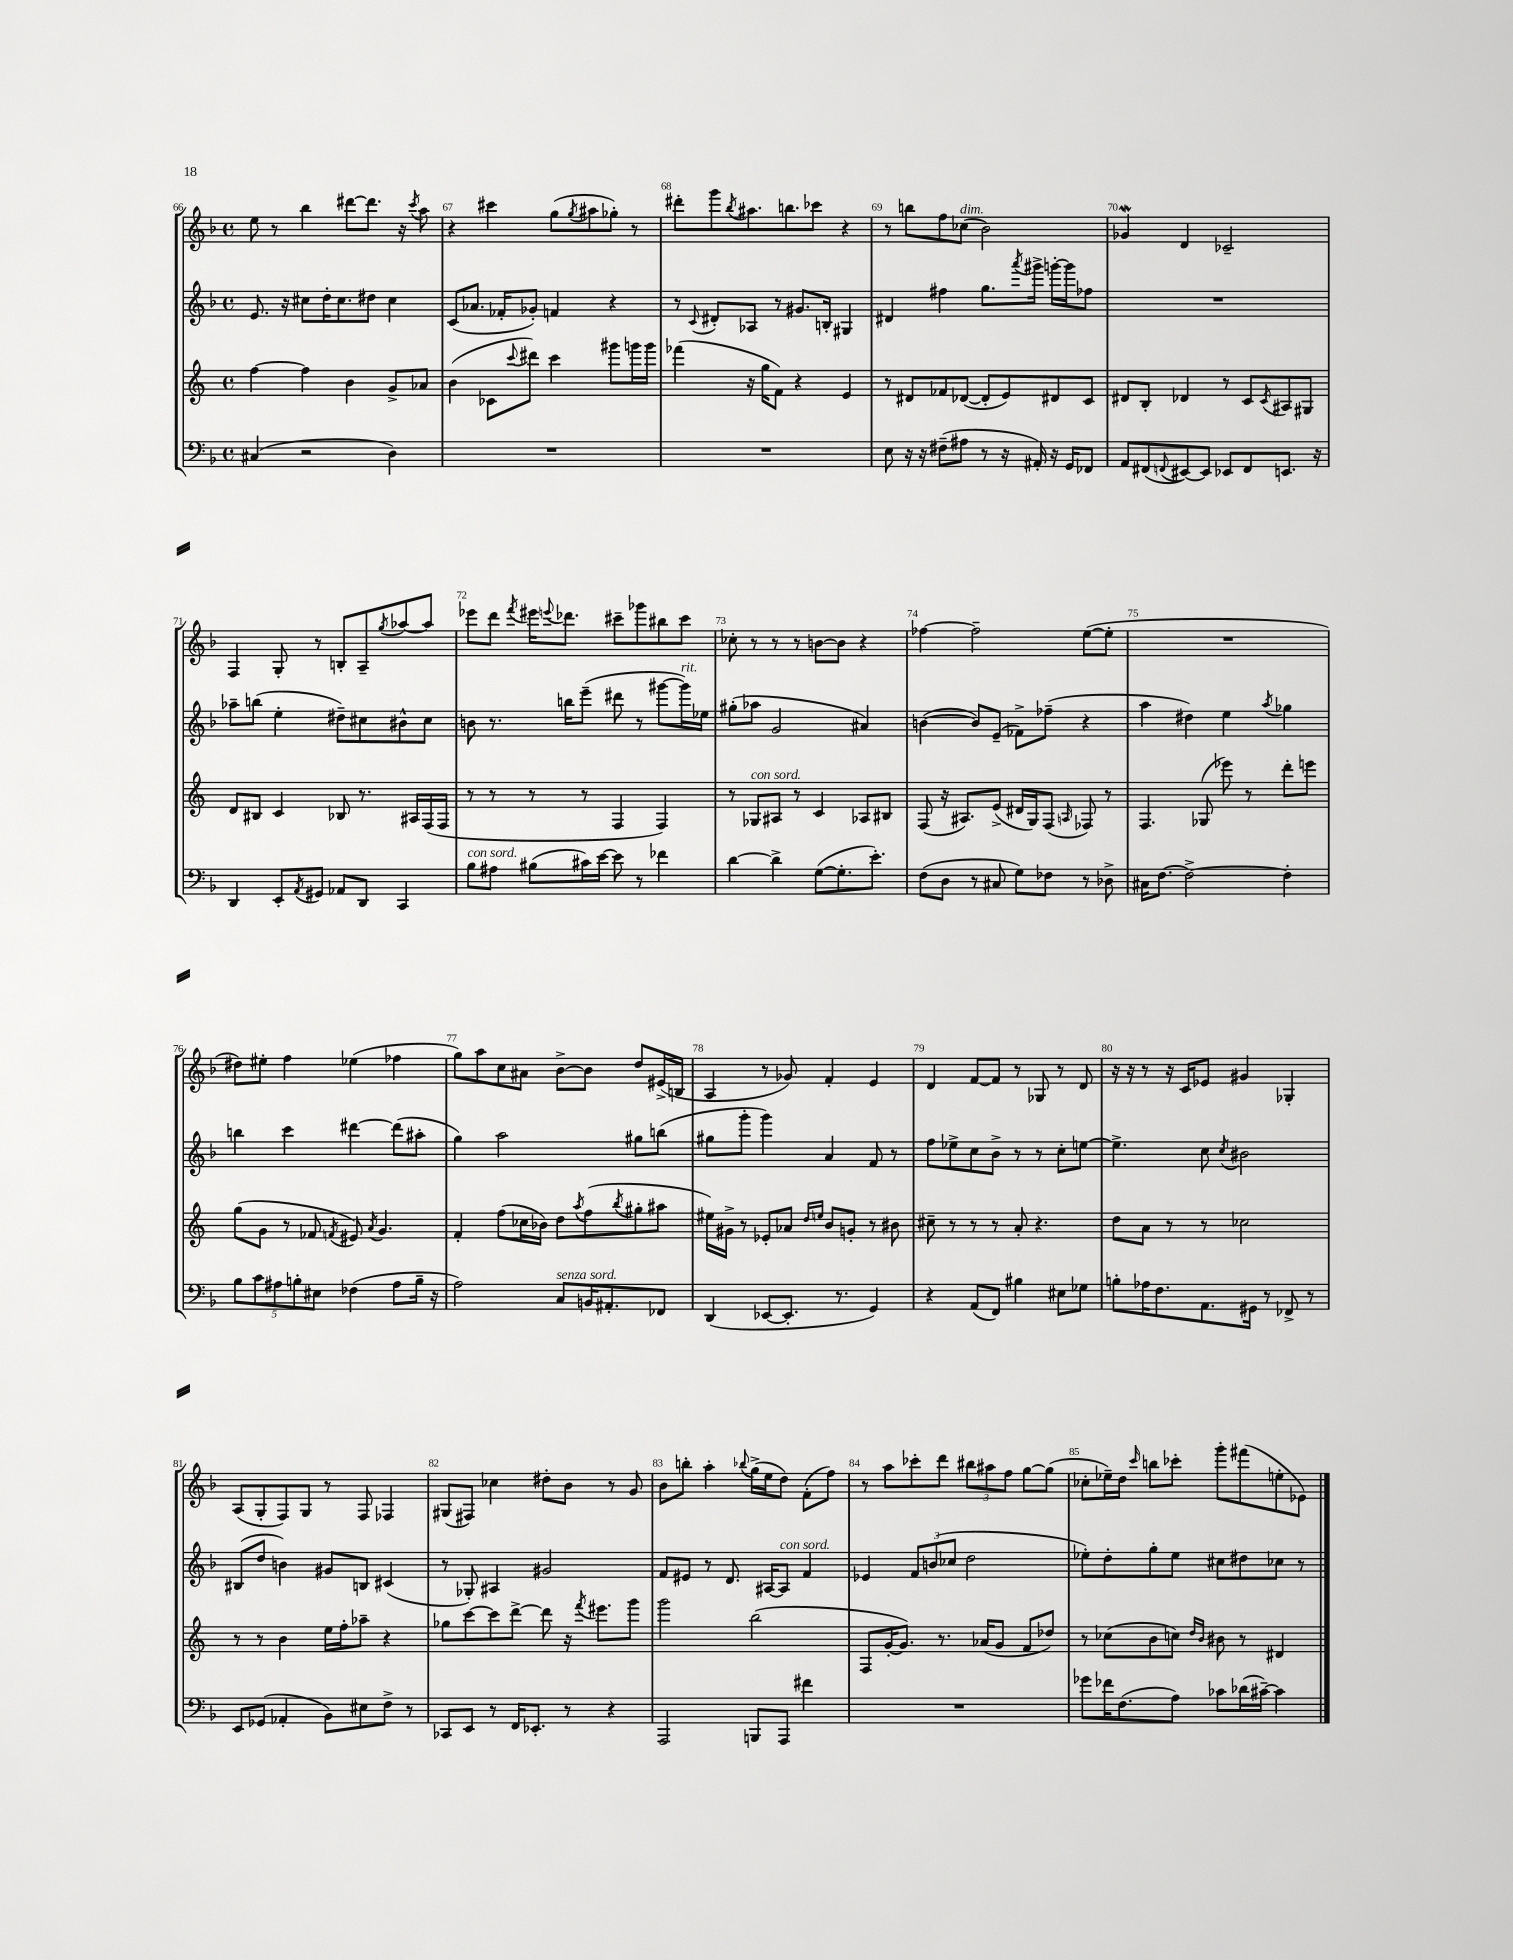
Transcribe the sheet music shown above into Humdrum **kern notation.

**kern	**kern	**kern	**kern
*part4	*part3	*part2	*part1
*staff4	*staff3	*staff2	*staff1
*clefF4	*clefG2	*clefG2	*clefG2
*k[b-]	*k[]	*k[b-]	*k[b-]
*M4/4	*M4/4	*M4/4	*M4/4
*met(c)	*met(c)	*met(c)	*met(c)
=66	=66	=66	=66
(4C#X/	[4ff\	8.e/	8ee\
.	.	.	8r
.	.	16r	.
2r	4ff\]	8cc#X\L	4bb-\
.	.	16dd'\K	.
.	.	8.cc#\	.
.	4b\	.	[8ddd#X\L
.	.	8dd#X\J	8.ddd#\J]
4D\)	8g^/L	4cc#\	.
.	.	.	16r
.	.	.	8qccc/
.	8a-X/J	.	8aa\
=67	=67	=67	=67
1r	(4b\	(8c/L	4r
.	.	8.a-X/J	.
.	8c-X\L	.	4ccc#X\
.	.	16f-X'/KL	.
.	8qqccc/	.	.
.	8ddd#X\J)	8g-X'/J)	.
.	4ccc\	4fn/	(8gg\L
.	.	.	8qgg/
.	.	.	8aa#X\
.	8ggg#X\L	4r	8gg-X'\J)
.	16gggn\L	.	8r
.	16ggg\JJ	.	.
=68	=68	=68	=68
1r	(4fff-X\	8r	8ddd#X'\L
.	.	8qqc/	.
.	.	8d#X'/L	8ggg\
.	.	.	8qbb-/
.	16r	8A-X/J	8.aa#X\
.	16gg\KL	.	.
.	8f\J)	8r	.
.	.	.	8.bbn\
.	4r	8.g#X/L	.
.	.	.	8ccc-X\J
.	.	16Bn'/Jk	.
.	4e/	4G#X/	4r
=69	=69	=69	=69
8E\	8r	4d#X/	8r
16r	8d#X/L	.	8bbn\L
16r	.	.	.
(8F#X~\L	8f-X/	4ff#X\	8ff\
!	!	!	!LO:TX:a:i:t=dim.
8A#X\J	([8d-X/J	.	(8cc-X\J
8r	8d-'/L]	8.gg\L	2b-\)
16r	8e/)	.	.
.	.	8qaaa/	.
16AA#X'/)	.	16ggg#X^\Jk	.
16r	8d#X/	[16gggn'\LL	.
16GG/KL	.	16ggg\J]	.
8FF-X/J	8c/J	8ff-X\J	.
=70	=70	=70	=70
8AA/L	8d#X/L	1r	4g-Xw/
(8FF#X/	8B'/J	.	.
8qqFFn/	.	.	.
[8EE#X/)	4d-X/	.	4d/
8EE#/J]	.	.	.
8EE-X/L	8r	.	2c-X~/
8FF/	8c/L	.	.
.	8qc/	.	.
8.EEn/J	8A#X/	.	.
.	8G#X/J	.	.
16r	.	.	.
!!LO:LB:g=z
=71	=71	=71	=71
4DD/	8d/L	8aa-X~\L	4F/
.	8B#X/J	(8bbn\J	.
8EE'/L	4c/	4ee'\	8G'/
8qAA/	.	.	.
8GG#X/J	.	.	8r
8AA-X/L	8B-X/	8dd#X~\L)	8Bn'/L
8DD/J	8.r	8cc#X\	8A~/
.	.	.	8qgg/
4CC/	.	8b#X^^\	[8aa-X/
.	16A#X/LL	.	.
.	(16F/	8cc#\J	8aa-/J]
.	16F/JJ	.	.
=72	=72	=72	=72
!LO:TX:a:i:t=con sord.	!	!	!
8B-\L	8r	8bn\	8eee-X\L
8A#X\J	8r	8.r	8ddd\J
.	.	.	8qfff/
(8B#X\L	8r	.	16eee#X\KL
.	.	.	8qqeeen/
.	.	16bbn\KL	8.ddd-X\J
16c#X\L)	8r	(8eee~\J	.
[16e\JJ	.	.	.
8e\]	4F/	8ddd#X\	8ccc#X~\L
8r	.	8r	8ggg-X\
4f-X\	4F/)	[8ggg#X\L	8bb#X\
!	!	!LO:TX:a:i:t=rit.	!
.	.	16ggg#\L])	8ccc#\J
.	.	16ee-X\JJ	.
=73	=73	=73	=73
[4d\	8r	(8gg#X'\L	8cc-X'\
!	!LO:TX:a:i:t=con sord.	!	!
.	8G-X/L	8aa-X\J	8r
4d^\]	8A#X/J	2g/	8r
.	8r	.	8r
([8G\L	4c/	.	[8bn\L
8.G'\]	.	.	8b\J]
.	8A-X/L	4a#X/)	4r
8.e'\J)	.	.	.
.	8B#X/J	.	.
=74	=74	=74	=74
(8F\L	(8F/	([4bn\	[4ff-X\
8D\J	16r	.	.
.	8.A#X/L)	.	.
8r	.	8b/L])	2ff-~\]
8C#X/	(8e^/J	(8e~/J	.
8G\L)	16d#X/LL	8f-X^\L)	.
.	16G/J)	.	.
8F-X\J	(8F/J	(8ff-X~\J	.
.	16qqAn/	.	.
8r	8F-X/)	4r	([8ee\L
8D-X^\	8r	.	8ee'\J]
=75	=75	=75	=75
16C#X\KL	4.F/	4aa\	1r
[8.F\J	.	.	.
2F^\_	.	4dd#X\)	.
.	(8G-X/	.	.
.	8eee-X\)	4ee\	.
.	8r	.	.
.	.	8qaa/	.
4F'\]	8ddd'\L	4gg-X\	.
.	8eeen\J	.	.
!!LO:LB:g=z
=76	=76	=76	=76
10B-\L	(8gg\L	4bbn\	8dd#X\L)
10c\	.	.	.
.	8g\J	.	8ee#X'\J
10A#X\	.	.	.
.	8r	4ccc\	4ff\
10Bn'\	.	.	.
.	8f-X/	.	.
10E#X\J	.	.	.
.	8qfn/	.	.
(4F-X\	8e#X/)	[4ddd#X\	(4ee-X\
.	8qa/	.	.
.	4.g/	.	.
8A#\L	.	(8ddd#\L]	4ff-X\
16B~\Jk	.	8aa#X'\J	.
16r	.	.	.
=77	=77	=77	=77
2A\)	4f'/	4gg\)	8gg\L)
.	.	.	8aa\
.	(8ff\L	2aa\	8cc\
.	16cc-X\L	.	8a#X\J
.	16b-X\JJ)	.	.
!LO:TX:a:i:t=senza sord.	!	!	!
8C/L	8dd\L	.	[8b-^\L
.	8qaa/	.	.
16BBn/K	(8ff\	.	8b-\J]
8.AA#X'/	.	.	.
.	8qbb/	.	.
.	8gg#X'\	8gg#X\L	8dd/L
8FF-X/J	8aa#X\J	(8bbn\J	(16e#X^/L
.	.	.	16Bn/JJ
=78	=78	=78	=78
(4DD/	16ee#X\LL)	8gg#X\L	4A/
.	16g#X^\JJ	.	.
.	8r	8ggg'\J	.
[8EE-X/L	8e-X'/L	4ggg\)	8r
8.EE-'/J]	8a-X/J	.	8g-X/)
.	16qqdd/LL	.	.
.	16qqeen/JJ	.	.
.	8b/L	4a/	4f'/
8.r	.	.	.
.	8gn'/J	.	.
4GG/)	8r	8f/	4e/
.	8b#X\	8r	.
=79	=79	=79	=79
4r	8cc#X~\	8ff\L	4d/
.	8r	8ee-X^\	.
(8AA/L	8r	8cc\	[8f/L
8FF/J)	8r	8b-^\J	8f/J]
4B#X\	8a'/	8r	8r
.	4.r	8r	8G-X/
8E#X\L	.	8cc'\L	8r
8G-X\J	.	[8een\J	8d/
=80	=80	=80	=80
8Bn'\L	8dd\L	4.ee^\]	16r
.	.	.	16r
16A-X\K	8a\J	.	8r
8.F\	.	.	.
.	8r	.	16r
.	.	.	16c/KL
8.AA\	8r	8cc\	8e-X/J
.	.	8qcc/	.
.	2cc-X\	2b#X\	4g#X/
16GG#X\Jk	.	.	.
8r	.	.	.
8FF-X^/	.	.	4G-X'/
8r	.	.	.
!!LO:LB:g=z
=81	=81	=81	=81
8EE/L	8r	(8B#X/L	(8A/L
(8GG-X/J	8r	8dd/J	8G'/
4AA-X'/	4b\	4bn\)	8F/)
.	.	.	8G/J
8BB-\L)	16ee\LL	8g#X/L	8r
.	16ff'\J	.	.
8E#X\	8aa-X~\J	8Bn/J	8F/
8F^\J	4r	(4c#X/	4F-X/
8r	.	.	.
=82	=82	=82	=82
8CC-X/L	8gg-X\L	8r	(8G#X/L
8EE/J	[8ccc\	8G-X'/)	8F#X/J)
8r	8ccc\]	4A#X/	4cc-X\
16FF/KL	[8ddd^\J	.	.
8.EE-X'/J	.	.	.
.	8ddd\]	2g#X/	8dd#X'\L
8r	16r	.	8b-\J
.	8qfff/	.	.
.	8.eee#X\L	.	.
4r	.	.	8r
.	8ggg\J	.	8g/
=83	=83	=83	=83
2AAA/	2ggg\	8f/L	8b-\L
.	.	8e#X/J	8bbn'\J
.	.	8r	4aa'\
.	.	8.d/	.
.	.	.	8qqbb-X/
8BBBn/L	(2bb\	.	(16gg^\LL
.	.	[16A#X/KL	16ee\J
!	!	!LO:TX:a:i:t=con sord.	!
8AAA/J	.	8A#/J]	8dd\J)
4f#X\	.	4f/	(8f'\L
.	.	.	8ff\J)
=84	=84	=84	=84
1r	8F/L	4e-X/	8r
.	[16g'/K	.	8aa\L
.	8.g/J])	.	.
.	.	12f/L	8ccc-X'\
.	.	(12bn/	.
.	8.r	.	8ddd\J
.	.	12cc-X/J	.
.	.	2dd\	12bb#X\L
.	(16a-X/KL	.	.
.	.	.	12aa#X\
.	8g/J	.	.
.	.	.	12ff\J
.	8f/L	.	[8gg\L
.	8dd-X/J)	.	(8gg\J]
=85	=85	=85	=85
8g-X\L	8r	8ee-X'\L)	8cc-X'\L
16f-X\K	(8cc-X\L	8dd'\	16ee-X~\L)
(8.F\	.	.	16dd\JJ
.	.	.	16qqccc/
.	8b\	8gg'\	8bbn\L
8A\J)	8ccn\J)	8ee-\J	8ccc-X'\J
.	16qqdd/LL	.	.
.	16qqb/JJ	.	.
8c-X\L	8b#X\	8cc#X\L	8ggg'\L
(16d-X\L	8r	8dd#X\	(8fff#X\
[16c#X~\JJ)	.	.	.
4c#\]	4d#X/	8cc-X\J	8een'\
.	.	8r	8e-X\J)
==	==	==	==
*-	*-	*-	*-
